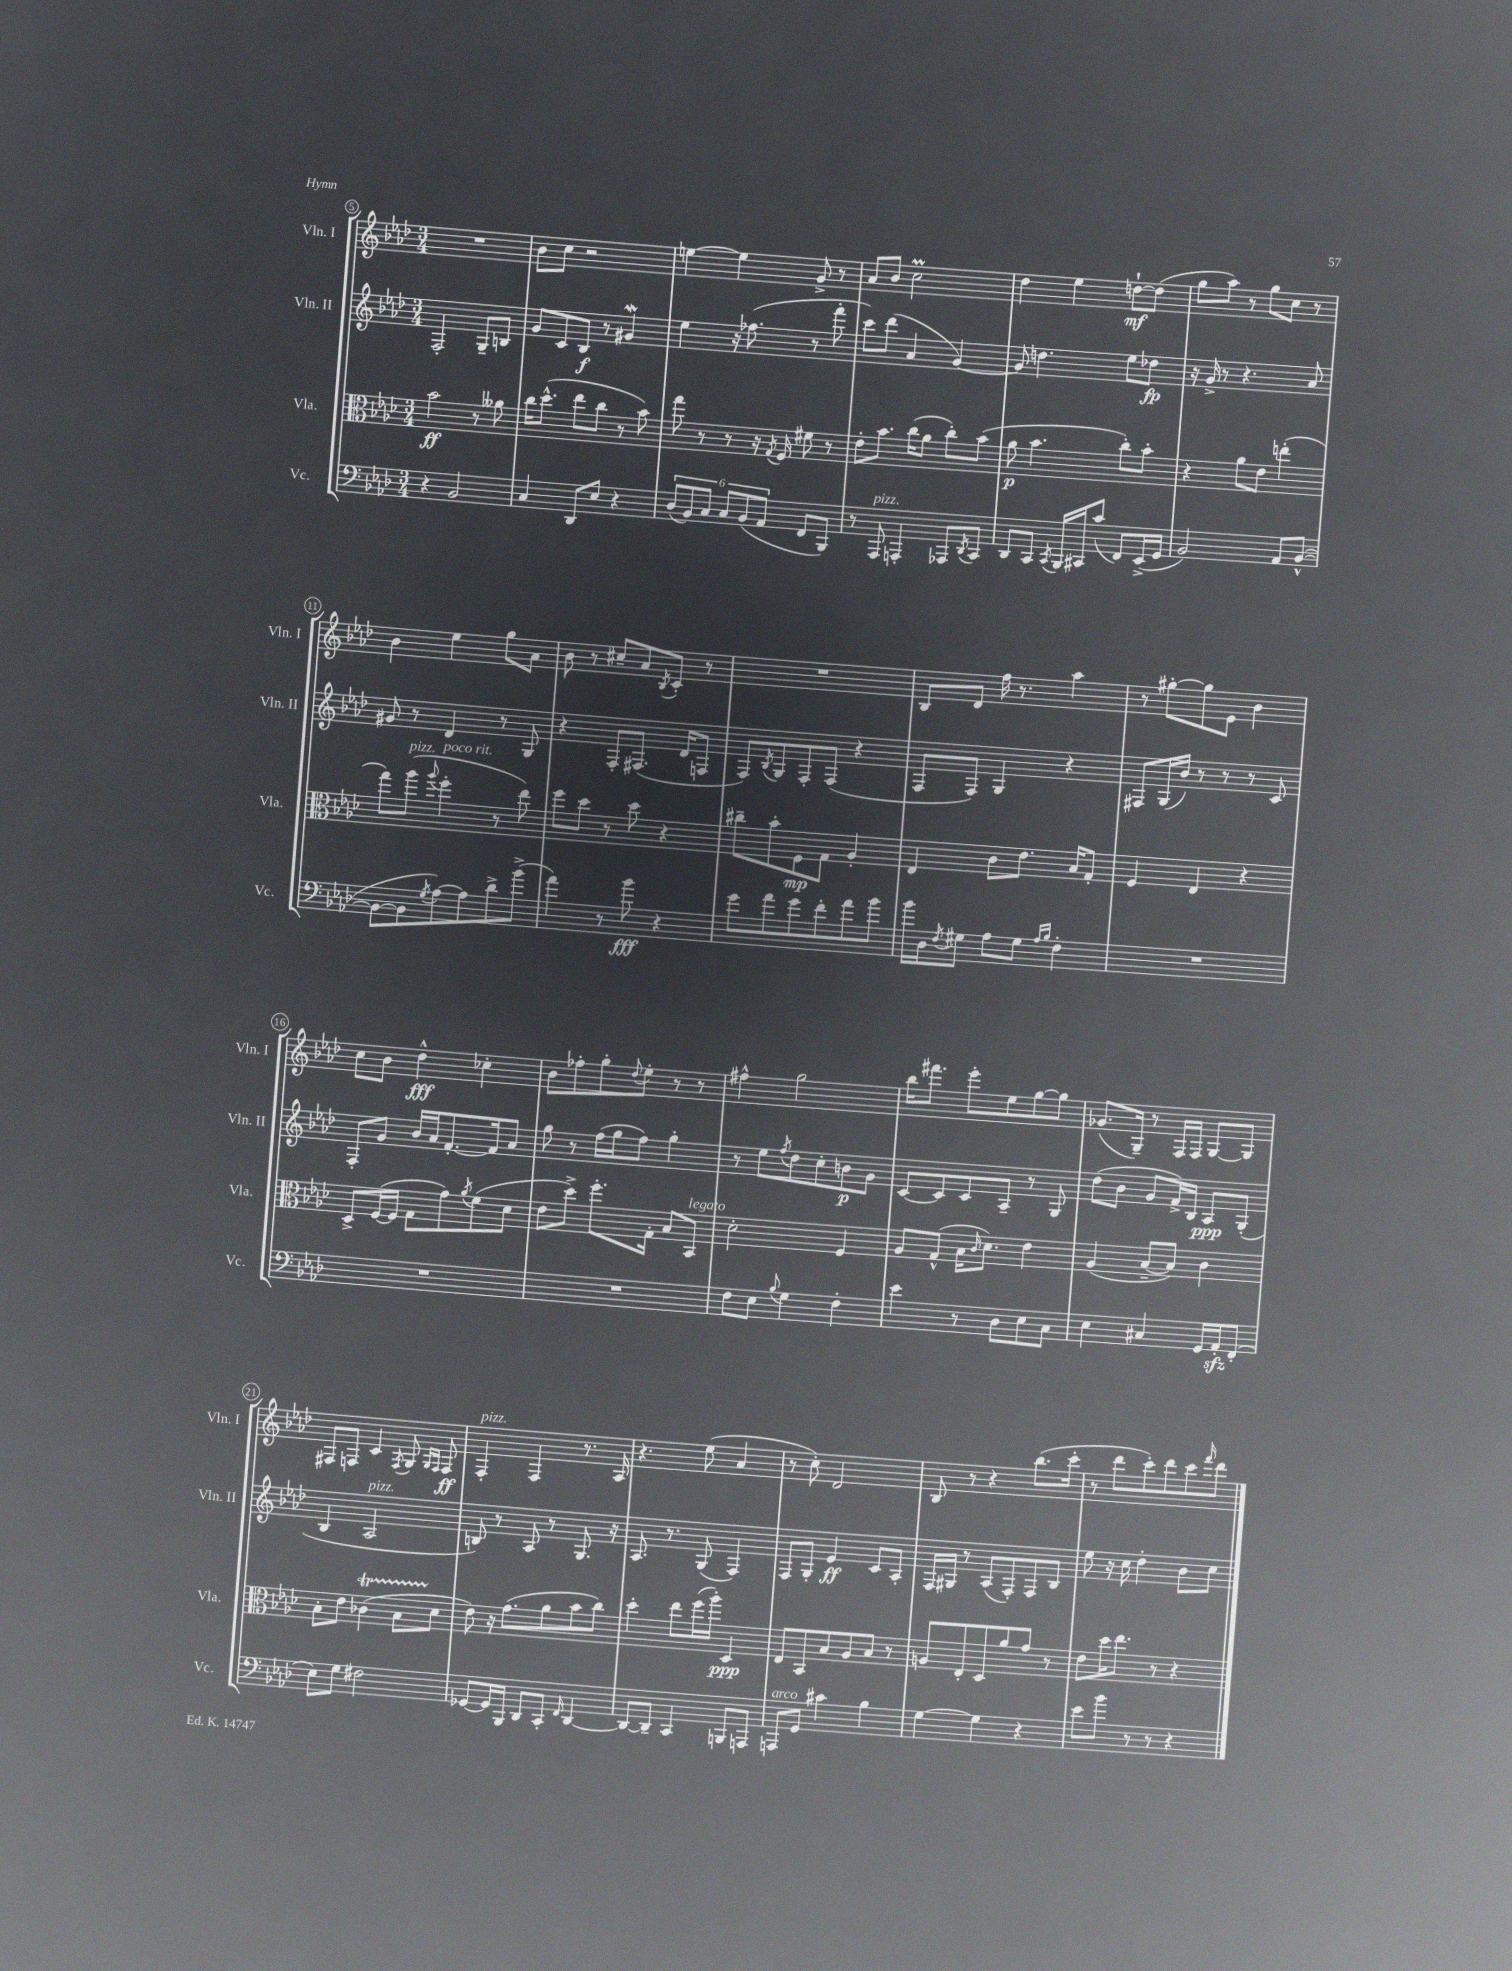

**kern	**dynam	**kern	**dynam	**kern	**dynam	**kern	**dynam
*part4	*part4	*part3	*part3	*part2	*part2	*part1	*part1
*staff4	*staff4	*staff3	*staff3	*staff2	*staff2	*staff1	*staff1
*I"Vc.	*	*I"Vla.	*	*I"Vln. II	*	*I"Vln. I	*
*I'Vc.	*	*I'Vla.	*	*I'Vln. II	*	*I'Vln. I	*
*clefF4	*	*clefC3	*	*clefG2	*	*clefG2	*
*k[b-e-a-d-]	*	*k[b-e-a-d-]	*	*k[b-e-a-d-]	*	*k[b-e-a-d-]	*
*M3/4	*	*M3/4	*	*M3/4	*	*M3/4	*
=5	=5	=5	=5	=5	=5	=5	=5
4r	.	2b-\	ff	2F'/	.	2.r	.
2BB-/	.	.	.	.	.	.	.
.	.	8r	.	8G~/L	.	.	.
.	.	8a--X\	.	8Bn/J	.	.	.
=6	=6	=6	=6	=6	=6	=6	=6
4C/	.	16cc\KL	.	8g/L	.	8b-\L	.
.	.	(8.dd-^^\J	.	.	.	.	.
.	.	.	.	8c/	.	8cc\J	.
8DD-/L	.	8ee-\L	.	8B-/J	f	2r	.
8E-/J	.	8cc\J	.	8r	.	.	.
4r	.	8r	.	4g#XW/	.	.	.
.	.	8b-\)	.	.	.	.	.
=7	=7	=7	=7	=7	=7	=7	=7
(12D-/L	.	8gg\	.	4ee-\	.	[4een\	.
12BB-/)	.	.	.	.	.	.	.
.	.	8r	.	.	.	.	.
12C/J	.	.	.	.	.	.	.
12C/L	.	8r	.	16r	.	4ee\]	.
.	.	.	.	(8.ff-X\	.	.	.
(12BB-/	.	.	.	.	.	.	.
.	.	16r	.	.	.	.	.
12AA-/J	.	.	.	.	.	.	.
.	.	8qG/	.	.	.	.	.
.	.	16F/	.	.	.	.	.
8FF/L	.	8f#X\	.	8r	.	8g^/	.
8BBB-/J)	.	8r	.	8fff'\	.	8r	.
=8	=8	=8	=8	=8	=8	=8	=8
8r	.	8e-'\L	.	8ccc\L)	.	8a-/L	.
!LO:TX:a:i:t=pizz.	!	!	!	!	!	!	!
8AAA-/	.	8.b-\J	.	(8ddd-\J	.	8b-/J	.
4AAAn'/	.	.	.	4a-/	.	2ccm\	.
.	.	(16cc\KL	.	.	.	.	.
.	.	8a-\J	.	.	.	.	.
8AAA-X/L	.	8cc'\L)	.	[4g/)	.	.	.
8qDD-/	.	.	.	.	.	.	.
8CC/J	.	(8b-\J	.	.	.	.	.
=9	=9	=9	=9	=9	=9	=9	=9
8DD-/L	.	8a-\	p	8g/]	.	4dd-\	.
8CC/J	.	4.b-\	.	4.ddn\	.	.	.
8qCC/	.	.	.	.	.	.	.
16BBB-/LL	.	.	.	.	.	4ee-\	.
16CC#X/J	.	.	.	.	.	.	.
(8c/J	.	.	.	.	.	.	.
8FF/L)	.	8cc'\L)	.	8ee-\L	.	[8ddn`\L	mf
(16EE-^/L	.	8b-'\J	.	8dd-X\J	fp	(8dd\J]	.
16GG/JJ	.	.	.	.	.	.	.
=10	=10	=10	=10	=10	=10	=10	=10
2BB-/)	.	4r	.	16r	.	8gg\L	.
.	.	.	.	16g^/	.	.	.
.	.	.	.	8r	.	8aa-\J)	.
.	.	8a-\L	.	4.r	.	8r	.
.	.	8e-\J	.	.	.	8gg\L	.
8AA-/L	.	(4een'\	.	.	.	8cc\J	.
([8BB-^^/J	.	.	.	8a-/	.	8r	.
!!LO:LB:g=z
=11	=11	=11	=11	=11	=11	=11	=11
8BB-\L_	.	8gg\L)	.	8g#X/	.	4b-\	.
!	!	!LO:TX:a:i:t=pizz.	!	!	!	!	!
8BB-\]	.	(8aa-\J	.	8r	.	.	.
8qG/	.	8qqaa-/	.	.	.	.	.
!	!	!LO:TX:a:i:t=poco rit.	!	!	!	!	!
[8A-\)	.	4ff'\	.	4d-/	.	4ee-\	.
8A-\]	.	.	.	.	.	.	.
8d-^\	.	8r	.	8r	.	8gg\L	.
(8b-^\J	.	8ee-\)	.	8G/	.	8a-\J	.
=12	=12	=12	=12	=12	=12	=12	=12
4a-\)	.	8ff\L	.	4r	.	8b-\	.
.	.	8dd-\J	.	.	.	8r	.
8r	.	8r	.	8F'/L	.	8cc#X~/L	.
8b-\	fff	8dd-\	.	(8.F#X/J	.	8a-/	.
.	.	.	.	.	.	8qB-/	.
4r	.	4r	.	.	.	8c'/J	.
.	.	.	.	16d-/KL	.	.	.
.	.	.	.	8Fn/J	.	8r	.
=13	=13	=13	=13	=13	=13	=13	=13
8g\L	.	8cc#X~\L	.	8F/L)	.	2.r	.
.	.	.	.	8qB-/	.	.	.
8a-\	.	8b-'\	.	8G/	.	.	.
8g\	.	8F\	mp	8F'/	.	.	.
8f'\	.	8G\J	.	(8F/J	.	.	.
8a-\	.	4A-'/	.	4r	.	.	.
8b-\J	.	.	.	.	.	.	.
=14	=14	=14	=14	=14	=14	=14	=14
16b-\LL	.	4E-/	.	8F/L	.	8B-/L	.
16D-\J	.	.	.	.	.	.	.
8qF/	.	.	.	.	.	.	.
8G#X\J	.	.	.	8F/J)	.	8d-/J	.
8A-\L	.	8c\L	.	4G/	.	16ff\	.
.	.	.	.	.	.	8.r	.
8G#\J	.	8.e-\J	.	.	.	.	.
16qqA-/LL	.	.	.	.	.	.	.
16qqB-/JJ	.	.	.	.	.	.	.
4F'\	.	.	.	4r	.	4aa-\	.
.	.	16B-/KL	.	.	.	.	.
.	.	8G'/J	.	.	.	.	.
=15	=15	=15	=15	=15	=15	=15	=15
2.r	.	4F/	.	8F#X/L	.	8r	.
.	.	.	.	(16G/L	.	[8gg#X'\L	.
.	.	.	.	16b-/JJ)	.	.	.
.	.	4E-/	.	8r	.	8gg#\]	.
.	.	.	.	8r	.	8e-\J	.
.	.	4r	.	8r	.	4b-\	.
.	.	.	.	8c/	.	.	.
!!LO:LB:g=z
=16	=16	=16	=16	=16	=16	=16	=16
2.r	.	8D-^/L	.	8F'/L	.	8cc\L	.
.	.	([16F/L	.	8g/J	.	8b-\J	.
.	.	16F/JJ]	.	.	.	.	.
.	.	8G\L	.	16b-/LL	.	4dd-^^\	fff
.	.	.	.	16a-/J	.	.	.
.	.	8g\)	.	[8.f'/	.	.	.
.	.	8qa-/	.	.	.	.	.
.	.	(8f\	.	.	.	4cc-X'\	.
.	.	.	.	16f/k]	.	.	.
.	.	8d-\J	.	8a-/J	.	.	.
=17	=17	=17	=17	=17	=17	=17	=17
2.r	.	8e-\L	.	8gg\	.	8b-\L	.
.	.	8dd-^\J)	.	8r	.	8ff-X'\	.
.	.	8.ff'\L	.	(16ff\LL	.	8gg'\	.
.	.	.	.	16gg\J	.	.	.
.	.	.	.	.	.	8qqdd-/	.
.	.	.	.	8ff\J)	.	8ee-'\J	.
.	.	16G'\Jk	.	.	.	.	.
.	.	8B-/L	.	4gg'\	.	8r	.
!	!	!LO:TX:a:i:t=legato	!	!	!	!	!
.	.	8BB-/J	.	.	.	8r	.
=18	=18	=18	=18	=18	=18	=18	=18
8F\L	.	2d-'\	.	8r	.	4ff#X^^\	.
8E-\J	.	.	.	8ee-\L	.	.	.
8qqB-/	.	.	.	8qff/	.	.	.
4G\	.	.	.	8dd-\	.	2gg\	.
.	.	.	.	8cc'\	.	.	.
4F'\	.	4F/	.	8bn\	p	.	.
.	.	.	.	8g\J	.	.	.
=19	=19	=19	=19	=19	=19	=19	=19
4e-\	.	8A-/L	.	[8c/L	.	16bb-\KL	.
.	.	.	.	.	.	8.fff#X\J	.
.	.	(8G^^/J	.	8c/]	.	.	.
8r	.	16B-\KL	.	8c/	.	8eee-'\L	.
.	.	16qqc/	.	.	.	.	.
.	.	8.d-\J)	.	.	.	.	.
8D-\L	.	.	.	8A-~/J	.	8ee-\	.
8E-\	.	4e-\	.	8r	.	[8gg\	.
8C\J	.	.	.	8G/	.	8gg\J]	.
=20	=20	=20	=20	=20	=20	=20	=20
4E-\	.	(4A-/	.	(8dd-\L	.	(8.g-X/L	.
.	.	.	.	8b-\J	.	.	.
.	.	.	.	.	.	16G~/Jk)	.
4C#X/	.	[8B-~/L	.	8g/L	.	8r	.
.	.	8B-/J])	.	16f^/L)	.	16F/LL	.
.	.	.	.	16B-/JJ	.	16F/JJ	.
16GG/LL	.	4c\	.	8A-/L	ppp	[8G/L	.
16AA-zz'/J	.	.	.	.	.	.	.
(8FF'/J	.	.	.	(8G'/J	.	8G/J]	.
!!LO:LB:g=z
=21	=21	=21	=21	=21	=21	=21	=21
8E-\L)	.	8B-'\L	.	4B-/	.	8F#X/L	.
8G\J	.	8e-\J	.	.	.	8Fn/J	.
!	!	!	!	!LO:TX:a:i:t=pizz.	!	!	!
2F#X\	.	(4c-XT\	.	2A-/	.	4c/	.
.	.	.	.	.	.	8qF/	.
.	.	8B-TTT\L	.	.	.	8G/	.
.	.	.	.	.	.	16qqG/LL	.
.	.	.	.	.	.	16qqF/JJ	.
.	.	8d-\J	.	.	.	8F/	ff
=22	=22	=22	=22	=22	=22	=22	=22
!	!	!	!	!	!	!LO:TX:a:i:t=pizz.	!
[8GG-X/L	.	8e-\)	.	8Bn/)	.	4F'/	.
16GG-/L]	.	16r	.	8r	.	.	.
16BBB-/JJ	.	(8.g\L	.	.	.	.	.
8DD-/L	.	.	.	8A-/	.	4F/	.
8CC'/J	.	8a-\	.	8r	.	.	.
16qqFF/	.	.	.	.	.	.	.
[4DD-/	.	8b-\	.	8.G/	.	8.r	.
.	.	8cc\J)	.	.	.	.	.
.	.	.	.	16r	.	16A-/	.
=23	=23	=23	=23	=23	=23	=23	=23
8DD-/L_	.	4dd-'\	.	8.A-/	.	4.r	.
8DD-~/J]	.	.	.	.	.	.	.
.	.	.	.	8.r	.	.	.
4CC/	.	8ee-\L	.	.	.	.	.
.	.	(16ff\L	.	(8G/	.	(8ee-\	.
.	.	16aa-'\JJ)	.	.	.	.	.
8BBBn/L	.	4D-/	ppp	4F/)	.	4a-/	.
8AAAn/J	.	.	.	.	.	.	.
=24	=24	=24	=24	=24	=24	=24	=24
!LO:TX:a:i:t=arco	!	!	!	!	!	!	!
8AAAn/L	.	8E-/L	.	8F/L	.	8r	.
8GG/J	.	8BB-/	.	8G'/J	.	8cc'\)	.
4c#X\	.	8B-/	.	4e-/	ff	2d-/	.
.	.	8A-/	.	.	.	.	.
4B-\	.	8B-/J	.	8c/L	.	.	.
.	.	8r	.	8A-'/J	.	.	.
=25	=25	=25	=25	=25	=25	=25	=25
[4G\	.	8An/L	.	16F/LL	.	8B-/	.
.	.	.	.	16G#X/JJ	.	.	.
.	.	8E-'/	.	8r	.	8r	.
4G\]	.	8D-/	.	(8A-/L	.	4r	.
.	.	8a-/	.	8F'/)	.	.	.
4r	.	8g/J	.	8F/	.	(8.bb-\L	.
.	.	8r	.	8B-/J	.	.	.
.	.	.	.	.	.	16ccc'\Jk	.
=26	=26	=26	=26	=26	=26	=26	=26
8e-\L	.	8e-\L	.	8ee-\	.	8r	.
8b-\J	.	16dd-\K	.	16r	.	8ddd-\L	.
.	.	8.ee-\J	.	16cc\	.	.	.
8r	.	.	.	4dd-'\	.	8ccc'\)	.
8r	.	8r	.	.	.	8ddd-\	.
4r	.	4r	.	8b-\L	.	8ccc\	.
.	.	.	.	.	.	16qqfff/	.
.	.	.	.	8cc\J	.	8ddd-\J	.
==	==	==	==	==	==	==	==
*-	*-	*-	*-	*-	*-	*-	*-
